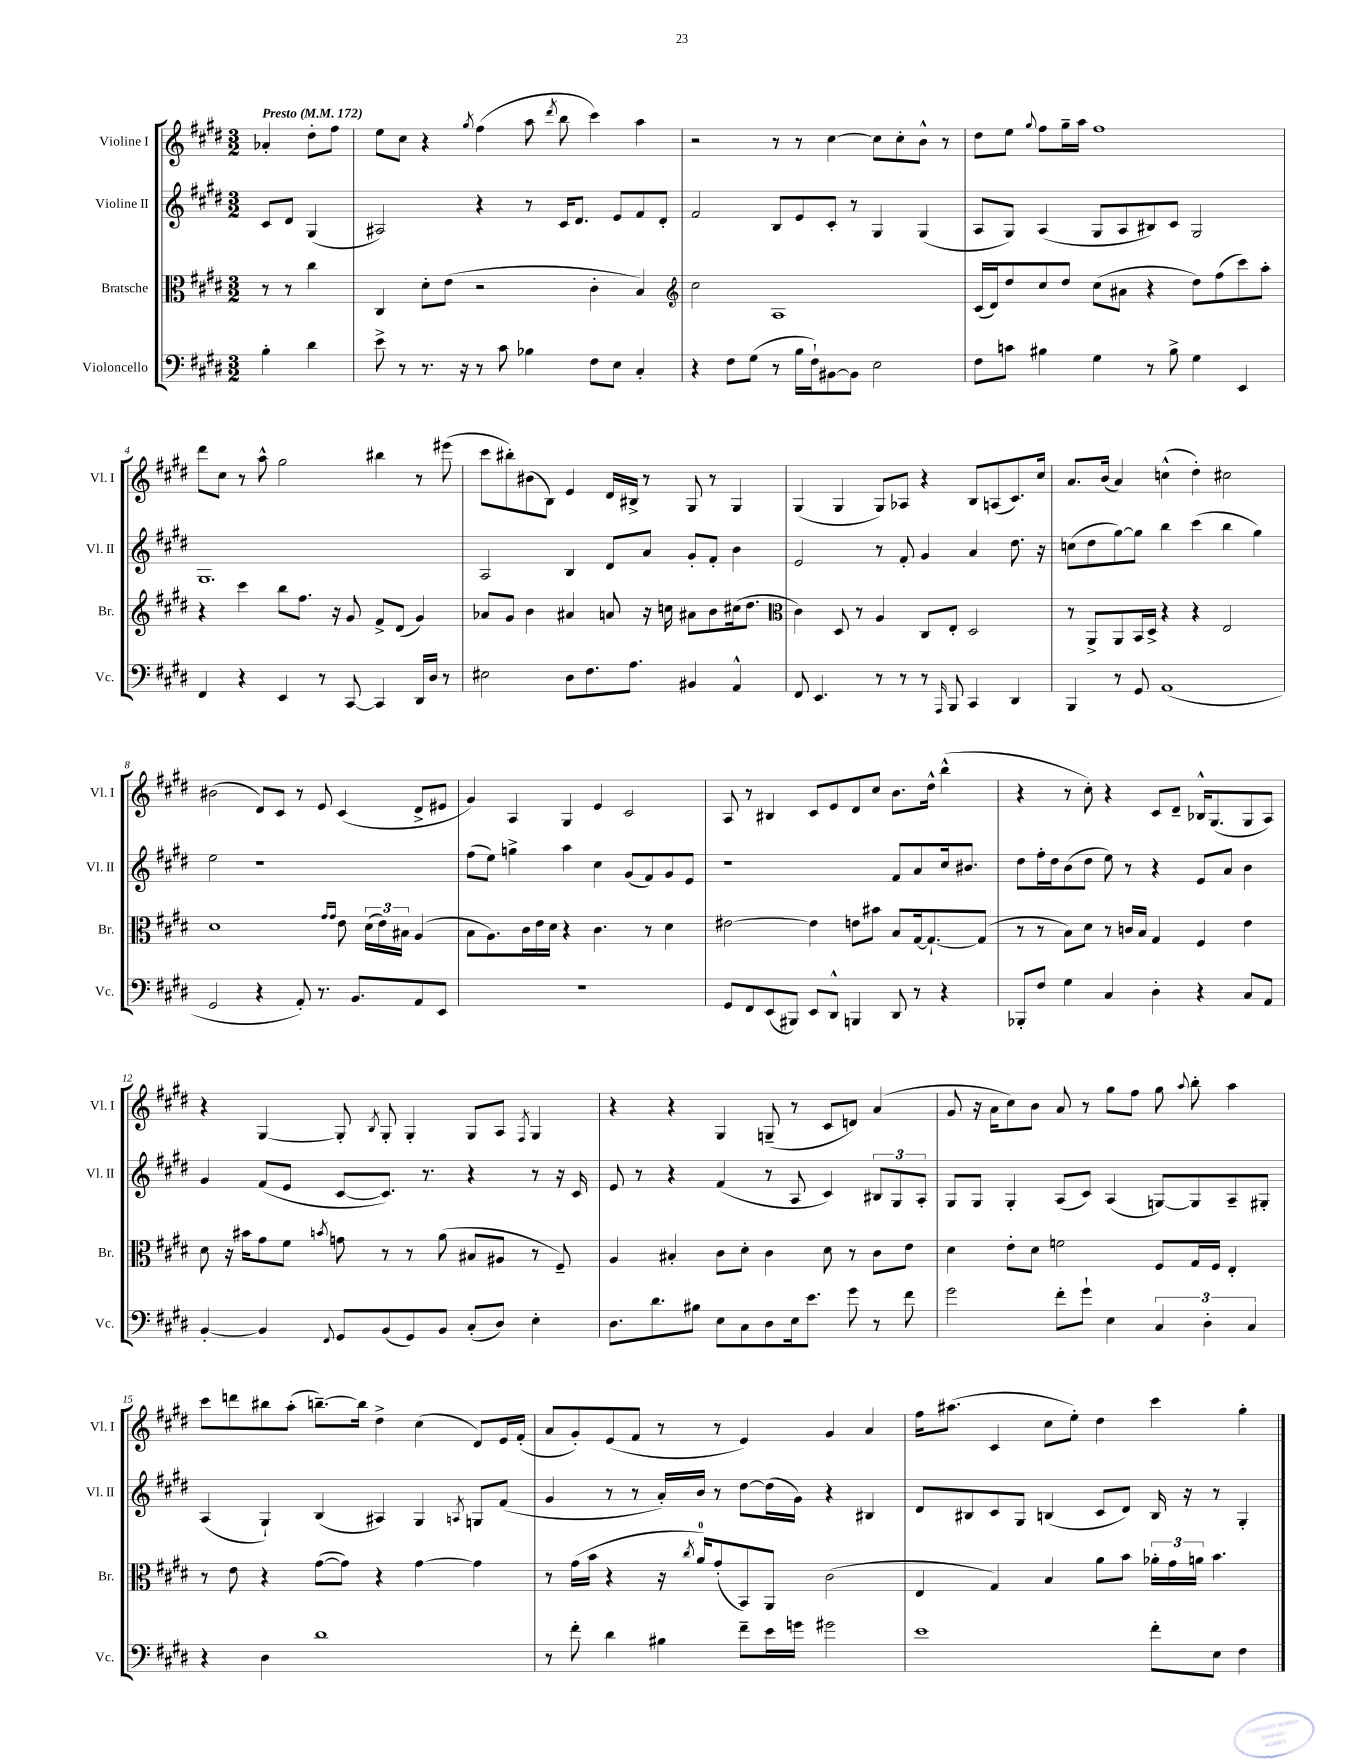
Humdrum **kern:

**kern	**kern	**kern	**kern
*staff4	*staff3	*staff2	*staff1
*clefF4	*clefC3	*clefG2	*clefG2
*k[f#c#g#d#]	*k[f#c#g#d#]	*k[f#c#g#d#]	*k[f#c#g#d#]
*M3/2	*M3/2	*M3/2	*M3/2
*MM172	*MM172	*MM172	*MM172
4B'\	8r	8c#/L	4a-'/
.	8r	8d#/J	.
4d#\	4cc#\	(4G#/	8dd#'\L
.	.	.	8ff#\J
=	=	=	=
8e^\	4C#/	2A#/)	8ee\L
8r	.	.	8cc#\J
8.r	8d#'\L	.	4r
.	(8e\J	.	.
16r	.	.	.
.	.	.	8qgg#/
8r	2r	4r	(4ff#\
8c#\	.	.	.
4B-\	.	8r	8aa\
.	.	.	8qddd#/
.	.	16c#/LK	8bb\
.	.	8.d#/J	.
8F#\L	4c#'\	.	4ccc#\)
8E\J	.	8e/L	.
4C#'/	4B/)	8f#/	4aa\
.	.	8d#'/J	.
=	=	=	=
*	*clefG2	*	*
4r	2cc#\	2f#/	2r
8F#\L	.	.	.
(8G#\J	.	.	.
8r	1A	8B/L	8r
16B\LL	.	8e/	8r
16F#`\J)	.	.	.
[8BB#\	.	8c#'/J	[4cc#\
8BB#\]J	.	8r	.
2E\	.	4G#/	8cc#\]L
.	.	.	8cc#'\
.	.	(4G#/	8b^^\J
.	.	.	8r
=	=	=	=
8F#\L	(16c#/LL	8A/L	8dd#\L
.	16d#/J)	.	.
8c\J	8dd#/	8G#/J)	8ee\J
.	.	.	8qqgg#/
4B#\	8cc#/	(4A/	8ff#\L
.	8dd#/J	.	16gg#~\L
.	.	.	16aa\JJ
4G#\	(8cc#\L	8G#/L	1ff#
.	8a#\J	8A/	.
8r	4r	8B#/)	.
8B#^\	.	8c#/J	.
4G#\	8dd#\L)	2G#/	.
.	(8ff#\	.	.
4EE/	8ccc#\)	.	.
.	8aa'\J	.	.
=	=	=	=
4FF#/	4r	1.G#	8ddd#\L
.	.	.	8cc#\J
4r	4ccc#\	.	8r
.	.	.	8aa^^\
4EE/	8bb\L	.	2gg#\
.	8.ff#\J	.	.
8r	.	.	.
.	16r	.	.
[8CC#/	8g#/	.	.
4CC#/]	8f#^/L	.	4bb#\
.	(8d#/J	.	.
16DD#/LL	4g#/)	.	8r
16D#/JJ	.	.	.
8r	.	.	(8eee#\
=	=	=	=
2E#\	8a-/L	2A/	8ccc#\L
.	8g#/J	.	8bb#'\)
.	4b\	.	(8b#\
.	.	.	8B\J)
8D#\L	4a#/	4B/	4e/
8.F#\	.	.	.
.	8a/	8d#/L	16d#/LL
8.A\J	.	.	16B#^/JJ
.	16r	8a/J	8r
.	16cc\	.	.
4BB#/	8a#\L	8g#'/L	8G#/
.	8b\	8f#'/J	8r
4AA^^/	(16cc#\k	4b\	4G#/
.	8.dd#\J	.	.
=	=	=	=
*	*clefC3	*	*
8FF#/	4c#\)	2e/	(4G#/
4.EE/	.	.	.
.	8D#/	.	4G#/
.	8r	.	.
8r	4A/	8r	8G#/L)
8r	.	8f#'/	8A-/J
8r	8C#/L	4g#/	4r
16qqAAA/	.	.	.
8BBB/	8E'/J	.	.
4CC#/	2D#/	4a/	8B/L
.	.	.	(8A/
4DD#/	.	8.dd#\	8.c#/)
.	.	16r	16cc#/Jk
=	=	=	=
4BBB/	8r	(8cc\L	8.a/L
.	8AA^/L	8dd#\	.
.	.	.	(16b/Jk
8r	8AA/	[8gg#\)	4a/)
8GG#/	16BB/L	8gg#\]J	.
.	16D#^/JJ	.	.
(1AA	4r	4bb\	(4cc^^\
.	4r	(4ccc#\	4dd#'\)
.	2E/	4bb\	2cc#\
.	.	4gg#\)	.
=	=	=	=
2GG#/	1d#	2ee\	(2b#\
4r	.	1r	8d#/L)
.	.	.	8c#/J
8AA'/)	.	.	8r
8.r	.	.	8e/
.	16qqg#/LL	.	.
.	16qqg#/JJ	.	.
.	8e\	.	(4c#/
8.BB/L	.	.	.
.	(24d#\LL	.	.
.	24e\)	.	.
.	24B#\JJ	.	.
8AA/	(4A/	.	8d#^/L
8EE/J	.	.	8e#/J
=	=	=	=
1.r	8B\L	(8ff#\L	4g#/)
.	8.A\)	8ee\J)	.
.	.	4gg^\	4A/
.	16c#\L	.	.
.	16e\	.	.
.	16d#\JJ	.	.
.	4r	4aa\	4G#/
.	4.c#\	4cc#\	4e/
.	.	(8g#/L	2c#/
.	8r	8f#/)	.
.	4d#\	8g#/	.
.	.	8e/J	.
=	=	=	=
8GG#/L	[2e#\	1r	8A/
8FF#/	.	.	8r
(8EE/	.	.	4B#/
8BBB#/J)	.	.	.
8EE/L	4e#\]	.	8c#/L
8DD#^^/J	.	.	8e/
4BBB/	8e\L	.	8d#/
.	8b#\J	.	8cc#/J
8DD#/	8B/L	8f#/L	8.b\L
8r	[16G#/k	8a/	.
.	8.G#`/_	.	16dd#^^\Jk
4r	.	16cc#/k	(4bb^^\
.	.	8.b#/J	.
.	(8G#/]J	.	.
=	=	=	=
8BBB-'/L	8r	8dd#\L	4r
8F#/J	8r	16ff#'\L	.
.	.	16dd#\J	.
4G#\	8B\L)	(8b\	8r
.	8d#\J	8dd#\J	8cc#'\)
4C#/	8r	8ee\)	4r
.	16c/LL	8r	.
.	16B/JJ	.	.
4D#'\	4G#/	4r	8c#/L
.	.	.	8d#~/J
4r	4F#/	8e/L	16B-^^/LK
.	.	.	(8.G#/
.	.	8a/J	.
8C#/L	4e\	4b\	8G#/
8AA/J	.	.	8A/J)
=	=	=	=
[4BB'/	8d#\	4g#/	4r
.	16r	.	.
.	16b#\LK	.	.
4BB/]	8g#\	(8f#/L	[4G#/
.	8f#\J	8e/J	.
8qqFF#/	8qb/	.	.
8GG#/L	8g\	[8c#/L	8G#'/]
.	.	.	8qB/
(8BB/	8r	8.c#/]J)	8G#'/
8GG#/)	8r	.	4G#'/
.	.	8.r	.
8BB/J	(8a\	.	.
(8C#'/L	8B#/L	4r	8G#/L
8D#/J)	8A#/J	.	8A/J
.	.	.	8qF#/
4E'\	8r	8r	4G#/
.	8F#~/)	16r	.
.	.	16c#/	.
=	=	=	=
8.D#\L	4A/	8e/	4r
.	.	8r	.
8.d#\	.	.	.
.	4B#'/	4r	4r
8B#\J	.	.	.
8E\L	8c#\L	(4f#/	4G#/
8C#\	8d#'\J	.	.
8D#\	4c#\	8r	(8G~/
16E\k	.	8A/	8r
8.e\J	.	.	.
.	8d#\	4c#/)	8c#/L
8g#\	8r	.	8d/J)
8r	8c#\L	12B#/L	(4a/
.	.	12G#/	.
8f#\	8e\J	.	.
.	.	12A'/J	.
=	=	=	=
2g#\	4d#\	8G#/L	8g#/
.	.	8G#/J	16r
.	.	.	16a\LK
.	8e'\L	4G#'/	8cc#\)
.	8d#\J	.	8b\J
8f#'\L	2f\	(8A/L	8a/
8g#`\J	.	8c#/J)	8r
4E\	.	(4A/	8gg#\L
.	.	.	8ff#\J
6C#/	8F#/L	[8G/L)	8gg#\
.	.	.	8qqaa/
.	16G#/L	8G/]	8bb'\
6D#'\	.	.	.
.	16F#/JJ	.	.
.	4E'/	8A~/	4aa\
6C#/	.	.	.
.	.	8G#'/J	.
=	=	=	=
4r	8r	(4A/	8ccc#\L
.	8e\	.	8ddd\
4D#\	4r	4G#`/)	8bb#\
.	.	.	(8aa'\J
1d#	([8g#\L	(4B/	[8.bb~\L)
.	8g#\]J)	.	.
.	.	.	16bb\]Jk
.	4r	4A#/)	4dd#^\
.	[4g#\	4G#/	(4cc#\
.	.	8qA/	.
.	4g#\]	8G/L	8d#/L)
.	.	(8f#/J	16e/L
.	.	.	(16f#'/JJ
=	=	=	=
8r	8r	4g#/	8a/L
8f#'\	(16g#\LL	.	8g#'/)
.	16b\JJ	.	.
4d#\	4r	8r	(8e/
.	.	8r	8f#/J
4B#\	16r	16a'/LL)	8r
.	8qcc#/	.	.
.	16a/LK)	16b/JJ	.
.	(8g#'/	8r	8r
8f#~\L	8BB/)	[8dd#\L	4e/)
16e\L	8AA/J	(16dd#\]L	.
16g\JJ	.	16g#\JJ)	.
2g#\	(2c#\	4r	4g#/
.	.	4B#/	4a/
=	=	=	=
1e	4E/	8d#/L	16ff#\LK
.	.	.	(8.aa#\J
.	.	8B#/	.
.	4G#/)	8c#/	4c#/
.	.	8G#/J	.
.	4B/	(4B/	8cc#\L
.	.	.	8ee'\J)
.	8a\L	8c#/L	4dd#\
.	8b\J	8d#/J)	.
8f#'\L	24a-'\LL	16B/	4ccc#\
.	24g#\	.	.
.	.	16r	.
.	24a\JJ	.	.
8E\J	4.b\	8r	.
4F#\	.	4G#'/	4gg#'\
==	==	==	==
*-	*-	*-	*-
